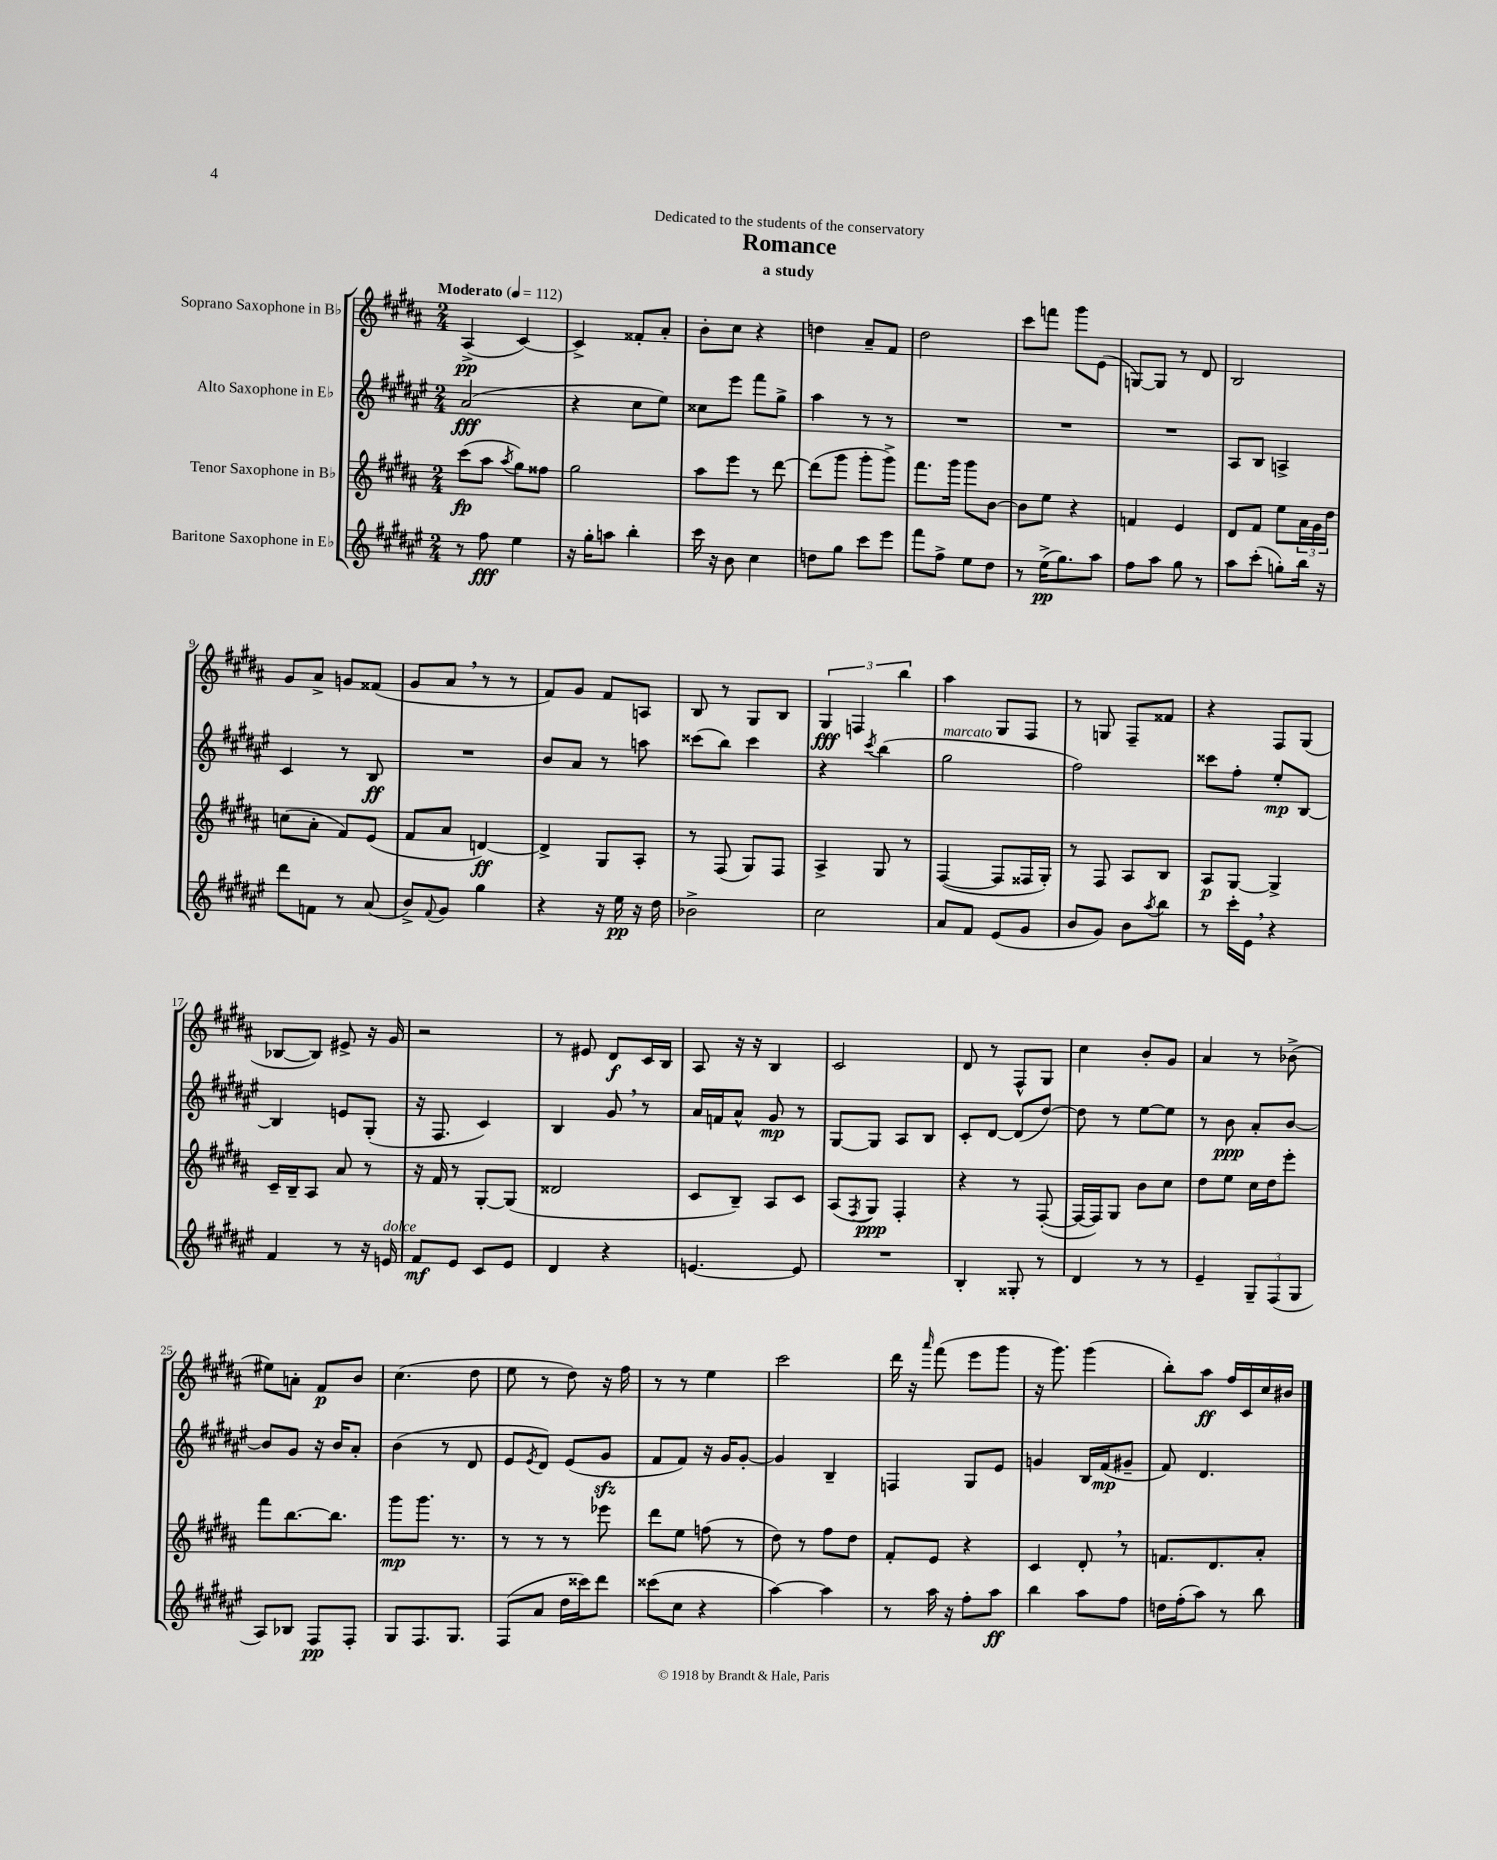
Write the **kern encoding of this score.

**kern	**kern	**kern	**kern
*staff4	*staff3	*staff2	*staff1
*clefG2	*clefG2	*clefG2	*clefG2
*k[f#c#g#d#a#e#]	*k[f#c#g#d#a#]	*k[f#c#g#d#a#e#]	*k[f#c#g#d#a#]
*M2/4	*M2/4	*M2/4	*M2/4
*MM112	*MM112	*MM112	*MM112
8r	(8ccc#	(2a#	(4A#^
8ff#	8aa#	.	.
.	8qaa#	.	.
4ee#	8gg#)	.	[4c#)
.	8ff##	.	.
=	=	=	=
16r	2gg#	4r	4c#^]
16gg#'	.	.	.
8aa	.	.	.
4bb'	.	8cc#	8f##'
.	.	8ee#)	8a#'
=	=	=	=
16ccc#	8aa#	8cc##	8b'
16r	.	.	.
8b	8eee	8eee#	8cc#
4cc#	8r	8fff#	4r
.	[8ddd#	8gg#^	.
=	=	=	=
8dd	(8ddd#]	4aa#	4dd
8gg#	8ggg#	.	.
8ccc#	8ggg#'	8r	8a#~
8eee#	8ggg#^)	8r	8f#
=	=	=	=
8fff#	8.fff#	2r	2dd#
8ff#^	.	.	.
.	16ggg#	.	.
8ee#	8ggg#	.	.
8dd#	[8b	.	.
=	=	=	=
8r	8b]	2r	8ccc#
(16ee#^	8ee	.	8fff
8.gg#)	.	.	.
.	4r	.	8ggg#
8aa#	.	.	(8e
=	=	=	=
8ff#	4f	2r	[8G)
8aa#	.	.	8G]
8gg#	4e	.	8r
8r	.	.	8d#
=	=	=	=
8aa#	8d#	8A#	2B
(8ccc#'	8f#	8B	.
8gg')	8ee	4A^	.
16bb	24a#	.	.
.	24g#	.	.
16r	.	.	.
.	24dd#	.	.
=	=	=	=
8ddd#	(8cc	4c#	8g#
8f	8a#'	.	8a#^
8r	8f#)	8r	8g
(8a#	(8e	8B	(8f##
=	=	=	=
8b^)	8f#	2r	8g#
8qqf#	.	.	.
8g#	8a#	.	8a#
4gg#	[4d)	.	8r
.	.	.	8r
=	=	=	=
4r	4d^]	8b	8f#)
.	.	8a#	8g#
16r	8G#	8r	8f#
16ee#	.	.	.
16r	8A#'	8aa	8A
16dd#	.	.	.
=	=	=	=
2b-^	8r	(8ccc##	8B
.	(8F#	8bb)	8r
.	8G#)	4ccc##	8G#
.	8F#	.	8B
=	=	=	=
2cc#	4A#^	4r	6G#
.	.	.	6F
.	.	8qccc#	.
.	8G#	(4bb	.
.	.	.	6bb
.	8r	.	.
=	=	=	=
8a#	([4F#	2gg#	4aa#
8f#	.	.	.
(8e#	8F#]	.	8G#
8g#	16F##	.	8F#
.	16G#')	.	.
=	=	=	=
8b	8r	2ff#)	8r
8g#)	8F#	.	8G
8b	8A#	.	8F#~
8qaa#	.	.	.
8bb	8B	.	8f##
=	=	=	=
8r	8A#	8ccc##	4r
16ccc#'	[8G#	8ff#'	.
16e#	.	.	.
4r	4G#^]	8ee#'	8F#
.	.	[8B	(8G#
=	=	=	=
4f#	16c#~	4B]	[8B-
.	16B~	.	.
.	8A#	.	8B-])
8r	8a#	8e	8e#^
16r	8r	(8G#'	16r
16e	.	.	16g#
=	=	=	=
8f#	16r	16r	2r
.	16f#	8.F#	.
8e#	8r	.	.
8c#	[8G#'	4c#)	.
8e#	(8G#]	.	.
=	=	=	=
4d#	2d##	4B	8r
.	.	.	8e#
4r	.	8g#	8d#
.	.	8r	16c#
.	.	.	16B
=	=	=	=
[4.e	8c#	16a#	8A#
.	.	16f	.
.	8B~)	8a#^^	16r
.	.	.	16r
.	8A#	8g#	4B
8e]	8c#	8r	.
=	=	=	=
2r	(8A#	[8G#	2c#
.	8qF#	.	.
.	8G#)	8G#]	.
.	4F#'	8A#	.
.	.	8B	.
=	=	=	=
4B'	4r	8c#'	8d#
.	.	[8d#	8r
8G##'	8r	(8d#]	8F#^^
8r	([8F#'	[8dd#)	8G#
=	=	=	=
4d#	16F#_	8dd#]	4cc#
.	16F#])	.	.
.	8G#	8r	.
8r	8b	[8ee#	8b'
8r	8cc#	8ee#]	8g#
=	=	=	=
4e#~	8dd#	8r	4a#
.	8ee	8b	.
12G#~	16cc#	8a#'	8r
.	16dd#	.	.
(12F#	.	.	.
.	8eee'	[8b	(8b-^
12G#	.	.	.
=	=	=	=
8A#)	8fff#	8b]	8ee#)
8B-	[8.bb	8g#	8a'
8F#	.	16r	8f#
.	8.bb]	16b	.
8F#'	.	8a#'	8b
=	=	=	=
8G#	8ggg#	(4b	(4.cc#
8.F#	8.ggg#	.	.
.	.	8r	.
8.G#	8.r	.	.
.	.	8d#	8dd#
=	=	=	=
(8F#	8r	8e#	8ee
.	.	8qe#	.
8a#	8r	8d#)	8r
16dd#	8r	(8e#	8dd#)
16ccc##)	.	.	.
8ddd#	8eee-	8g#	16r
.	.	.	16ff#
=	=	=	=
(8ccc##	8ddd#	8f#	8r
8cc#	8ee	8f#)	8r
4r	(8ff	16r	4ee
.	.	16g#	.
.	8r	[8g#'	.
=	=	=	=
[4aa#)	8dd#)	4g#]	2ccc#
.	8r	.	.
4aa#]	8ff#	4B~	.
.	8dd#	.	.
=	=	=	=
8r	8f#'	4F	16ddd#
.	.	.	16r
.	.	.	16qqaaa#
16aa#	8e	.	(8fff#
16r	.	.	.
8ff#'	4r	8G#	8eee
8aa#	.	8e#	8ggg#
=	=	=	=
4bb	4c#	4g	16r
.	.	.	8.ggg#)
8aa#	8d#'	16B	(4ggg#
.	.	(16f#	.
8ff#	8r	8g#~	.
=	=	=	=
16dd	8.f	8f#)	8bb')
(16ff#'	.	.	.
8aa#)	.	4.d#	8aa#
.	8.d#	.	.
8r	.	.	16ff#
.	.	.	16c#
8bb	8a#'	.	16cc#
.	.	.	16b#
==	==	==	==
*-	*-	*-	*-
